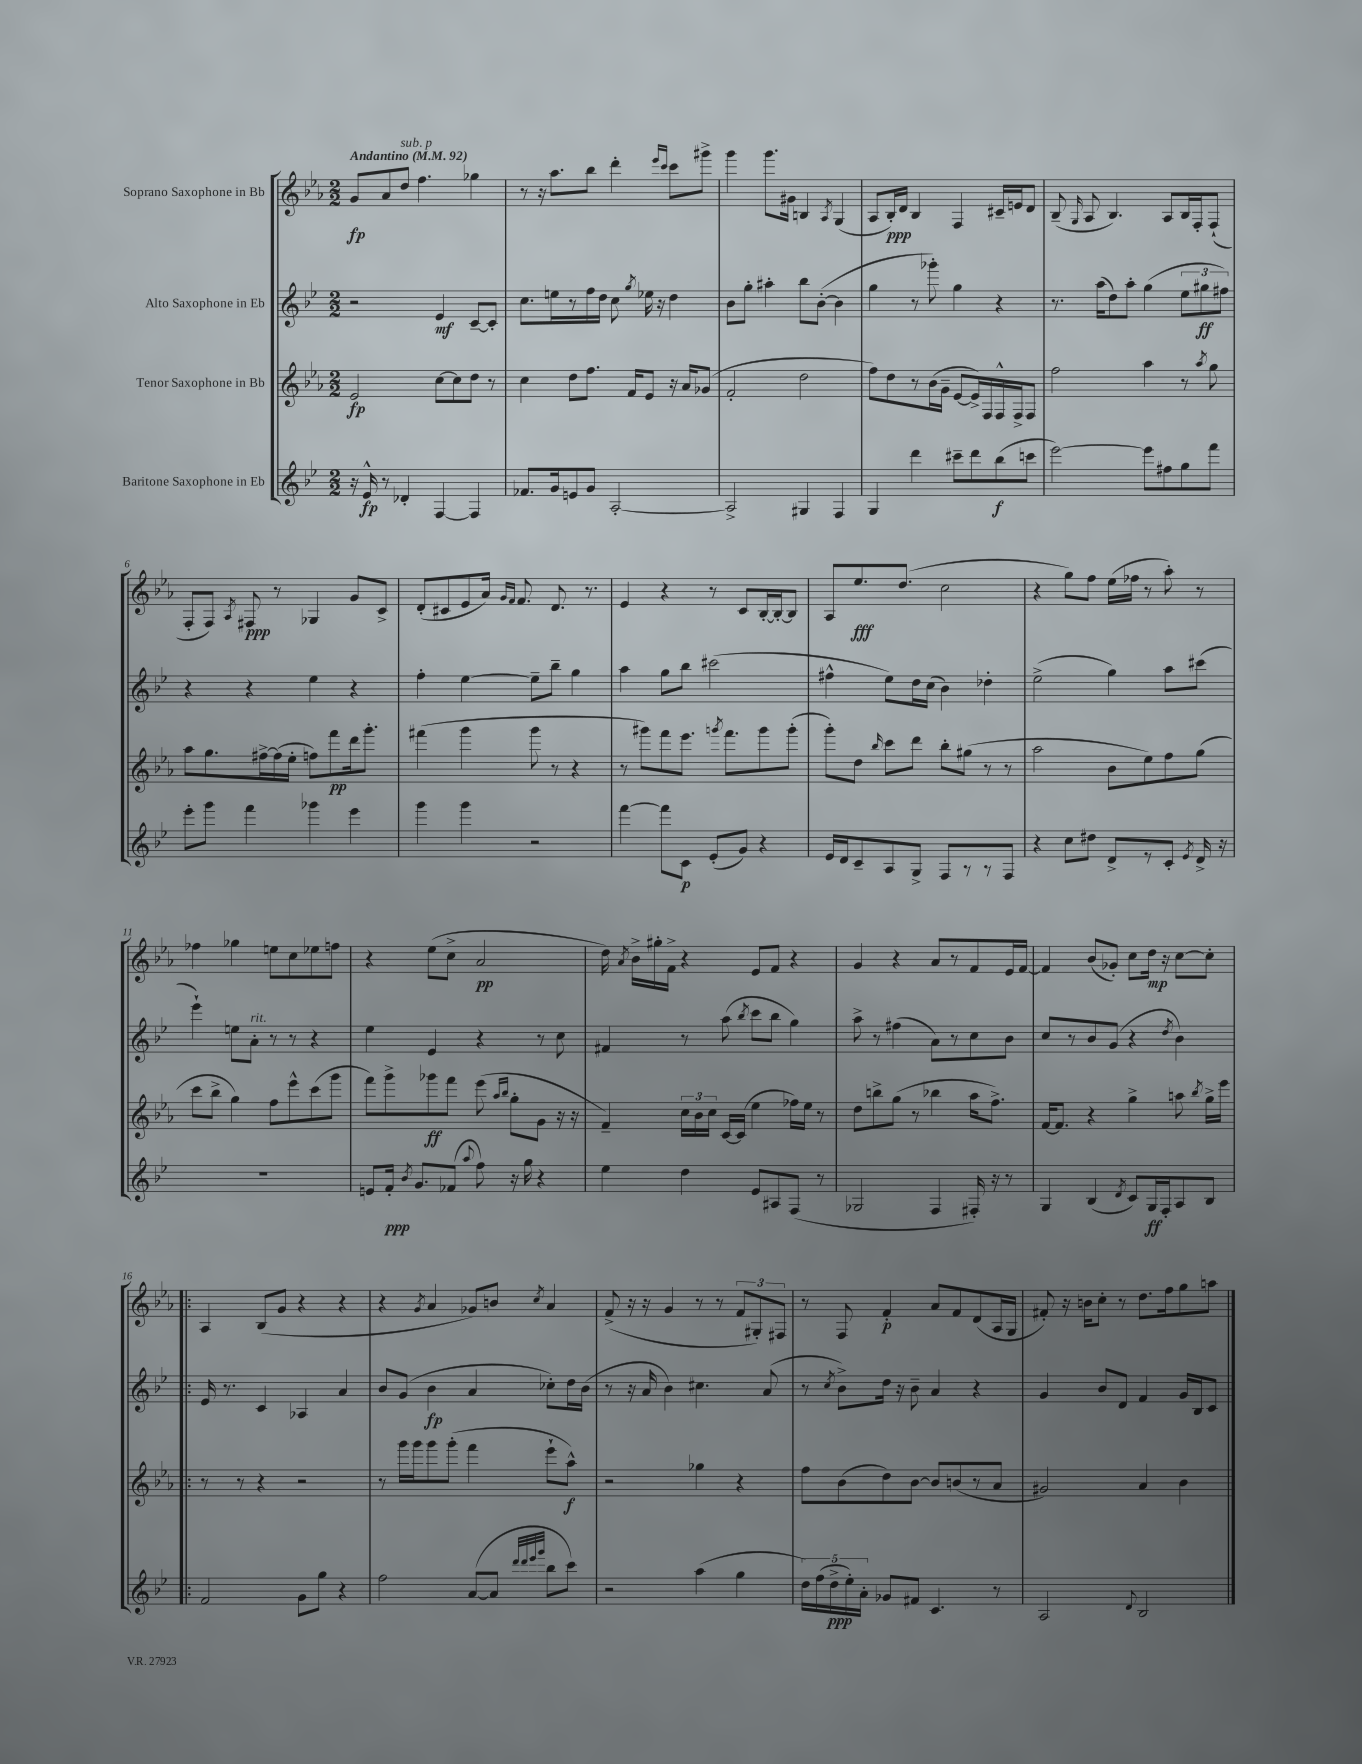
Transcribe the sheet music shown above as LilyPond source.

<<
\new StaffGroup <<
\new Staff = "s0" \with { instrumentName = "Soprano Saxophone in Bb" } {
    \clef treble \key ees \major \numericTimeSignature \time 2/2 \tempo "Andantino" 4 = 92
    \autoBeamOff g'8[\fp aes'8 d''8]^\markup { \italic "sub. p" } f''4. ges''4 |
    r8 r16 aes''8.[ bes''8] d'''4-. \grace { ees'''16[ c'''16] } c'''8[ gis'''8]-> |
    g'''4 g'''8.[ gis'16] b4 \acciaccatura { aes8 } g4( |
    aes8[ bes16-.\ppp) d'16] bes4 f4 cis'16[-- e'16 d'8] |
    bes8--( \grace { g16 } aes8 bes4.) aes8[ bes16 f16-. f8]-!( |
    f8[-. f8]) \acciaccatura { aes8 } fis8\ppp r8 ges4 g'8[ c'8]-> |
    d'8[-.( cis'8 ees'8 aes'16]) \grace { g'16[ f'16] } f'8. d'8. r8. |
    ees'4 r4 r8 c'8[ bes16~-. bes16~-. bes8] |
    aes8[ ees''8.\fff d''8.]( c''2 |
    r4 g''8[) f''8] ees''16[( fes''16] r8 aes''8-.) r8 |
    fes''4 ges''4 e''8[ c''8 ees''8 f''8] |
    r4 ees''8[( c''8]-> aes'2\pp |
    d''16) \acciaccatura { aes'8 } bes'16[-> gis''16-. f'16]-> r4 ees'8[ f'8] r4 |
    g'4 r4 aes'8[ r8 f'8 ees'16 f'16]~ |
    f'4 bes'8[( ges'8]-.) c''8[ d''16]\mp r16 c''8[~ c''8]-. |
    \bar ".|:" aes4 bes8[( g'8] r4 r4 |
    r4 \acciaccatura { g'8 } aes'4 ges'8[) b'8] \acciaccatura { c''8 } aes'4 |
    f'8->( r16 r16 g'4 r8 r8 \tuplet 3/2 { f'8[ gis8-.) fis8] } |
    r8 f8 f'4-.\p aes'8[ f'8 d'8( aes16 g16] |
    fis'8-.) r16 b'16[ c''8]-. r8 d''8.[ f''16 g''8 a''8] \bar "|." |
}
\new Staff = "s1" \with { instrumentName = "Alto Saxophone in Eb" } {
    \clef treble \key bes \major \numericTimeSignature \time 2/2
    \autoBeamOff r2 ees'4\mf c'8[~-- c'8]-. |
    c''8.[ e''16 r8 f''16 d''16] c''8 \acciaccatura { g''8 } ees''16 r16 d''4 |
    bes'8[ g''8]-. ais''4-. bes''8[ bes'8]~-.( bes'4 |
    g''4 r8 ges'''8-.) g''4 r4 |
    r8. a''16[( d''8) a''8]-. g''4( \tuplet 3/2 { ees''8[ gis''8\ff fis''8]) } |
    r4 r4 ees''4 r4 |
    f''4-. ees''4~ ees''8[-- bes''8]-- g''4 |
    a''4 g''8[ bes''8] cis'''2( |
    fis''4-^ ees''8[) d''16 c''16]( bes'4) des''4-. |
    ees''2->( g''4) a''8[ cis'''8]( |
    ees'''4-!) e''8[ a'8]-.^\markup { \italic "rit." } r8 r8 r4 |
    ees''4 ees'4 r4 r8 c''8 |
    fis'4 r8 a''8( \acciaccatura { bes''8 } c'''8[ bes''8] g''4) |
    a''8-> r8 fis''4( a'8[) r8 c''8 bes'8] |
    c''8[ r8 bes'8 g'8]( r4 \acciaccatura { d''8 } bes'4) |
    \bar ".|:" ees'16 r8. c'4 aes4 a'4 |
    bes'8[ g'8]( bes'4\fp a'4 ces''8[-.) d''16 bes'16]( |
    r8 r16 a'16 bes'4) cis''4. a'8( |
    r8 \acciaccatura { c''8 } bes'8[->) d''16] r16 bes'8-- a'4 r4 |
    g'4 bes'8[ d'8] f'4 g'16[ bes16 c'8] \bar "|." |
}
\new Staff = "s2" \with { instrumentName = "Tenor Saxophone in Bb" } {
    \clef treble \key ees \major \numericTimeSignature \time 2/2
    \autoBeamOff ees'2\fp c''8[~ c''8 d''8] r8 |
    c''4 d''8[ f''8.] f'16[ ees'8] r16 aes'16[ ges'8]( |
    f'2-. d''2 |
    f''8[) d''8 r8 bes'16( g'16]-- ees'8[~ ees'16->) f16 f16-^ f16-> f8] |
    f''2 aes''4 r8 \acciaccatura { aes''8 } g''8 |
    aes''8[ g''8. fis''16~-> fis''16( ees''16]-. f''8[) f'''8\pp d'''16 g'''8.]-. |
    fis'''4( g'''4 g'''8 r8 r4 |
    r8 gis'''8[) f'''8 ees'''8.] \acciaccatura { g'''8 } f'''8.[ g'''8 g'''8]-.( |
    g'''8[-.) d''8] \grace { bes''16 } c'''8[ d'''8] bes''8[-. gis''8]( r8 r8 |
    aes''2 bes'8[ ees''8) f''8 g''8]( |
    c'''8[ bes''8]-> g''4) f''8[ ees'''8-^ c'''8( g'''8] |
    f'''8[) g'''8-> ges'''8\ff f'''8] ees'''8( \grace { aes''16[ bes''16] } g''8[-. g'8] r16 r16 |
    f'4--) \tuplet 3/2 { c''16[ bes'16 c''16] } c'16[~ c'16]( ees''4 fes''16[) ees''16] r8 |
    d''8[ b''8-> g''8]( r8 bes''4 aes''16[ f''8.]->) |
    f'16[~ f'8.] r4 g''4-> a''8 \acciaccatura { bes''8 } g''16[-> ees'''16] |
    \bar ".|:" r8 r8 r4 r2 |
    r8 g'''16[ g'''16 g'''8 g'''8]-.( f'''4 ees'''8[-! aes''8]-^\f) |
    r2 ges''4 r4 |
    f''8[ bes'8( d''8) bes'8]~ bes'8[ b'8( r8 aes'8] |
    gis'2) aes'4 bes'4 \bar "|." |
}
\new Staff = "s3" \with { instrumentName = "Baritone Saxophone in Eb" } {
    \clef treble \key bes \major \numericTimeSignature \time 2/2
    \autoBeamOff r16 ees'16-^\fp r8 des'4-. f4~ f4 |
    fes'8.[ g'16 e'8 g'8] a2~-. |
    a2-> gis4 f4 |
    g4 d'''4 cis'''8[-- d'''8 bes''8\f( c'''8] |
    ees'''2~) ees'''8[ fis''8 g''8 f'''8] |
    ees'''8[-. g'''8] f'''4 ges'''4 ees'''4 |
    g'''4 g'''4 r2 |
    f'''4~ f'''8[ c'8]\p ees'8[-.( g'8]) r4 |
    ees'16[ d'16 c'8-- a8 g8]-> f8[ r8 r8 f8] |
    r4 c''8[ dis''8] d'8[-> r8 c'8]-. \acciaccatura { ees'8 } d'16-> r16 |
    R1 |
    e'8[ f'16]-.\ppp \acciaccatura { bes'8 } g'8.[ fes'8]( \appoggiatura { a''8 } f''8) r16 g''16 r4 |
    ees''4 d''4 ees'8[ ais8 f8]( r8 |
    ges2 f4 fis16-.) r16 r8 |
    g4 bes4( \acciaccatura { d'8 } c'8[) g16\ff f16-. a8 bes8] |
    \bar ".|:" f'2 g'8[ g''8] r4 |
    f''2 a'8[~( a'8] \grace { d'''32[ d'''32 ees'''32 g'''32] } bes''8[ c'''8]) |
    r2 a''4( g''4 |
    \tuplet 5/4 { d''16[) f''16( d''16->\ppp ees''16-.) a'16]-. } ges'8[ fis'8] c'4. r8 |
    a2 \appoggiatura { d'8 } bes2 \bar "|." |
}
>>
>>
